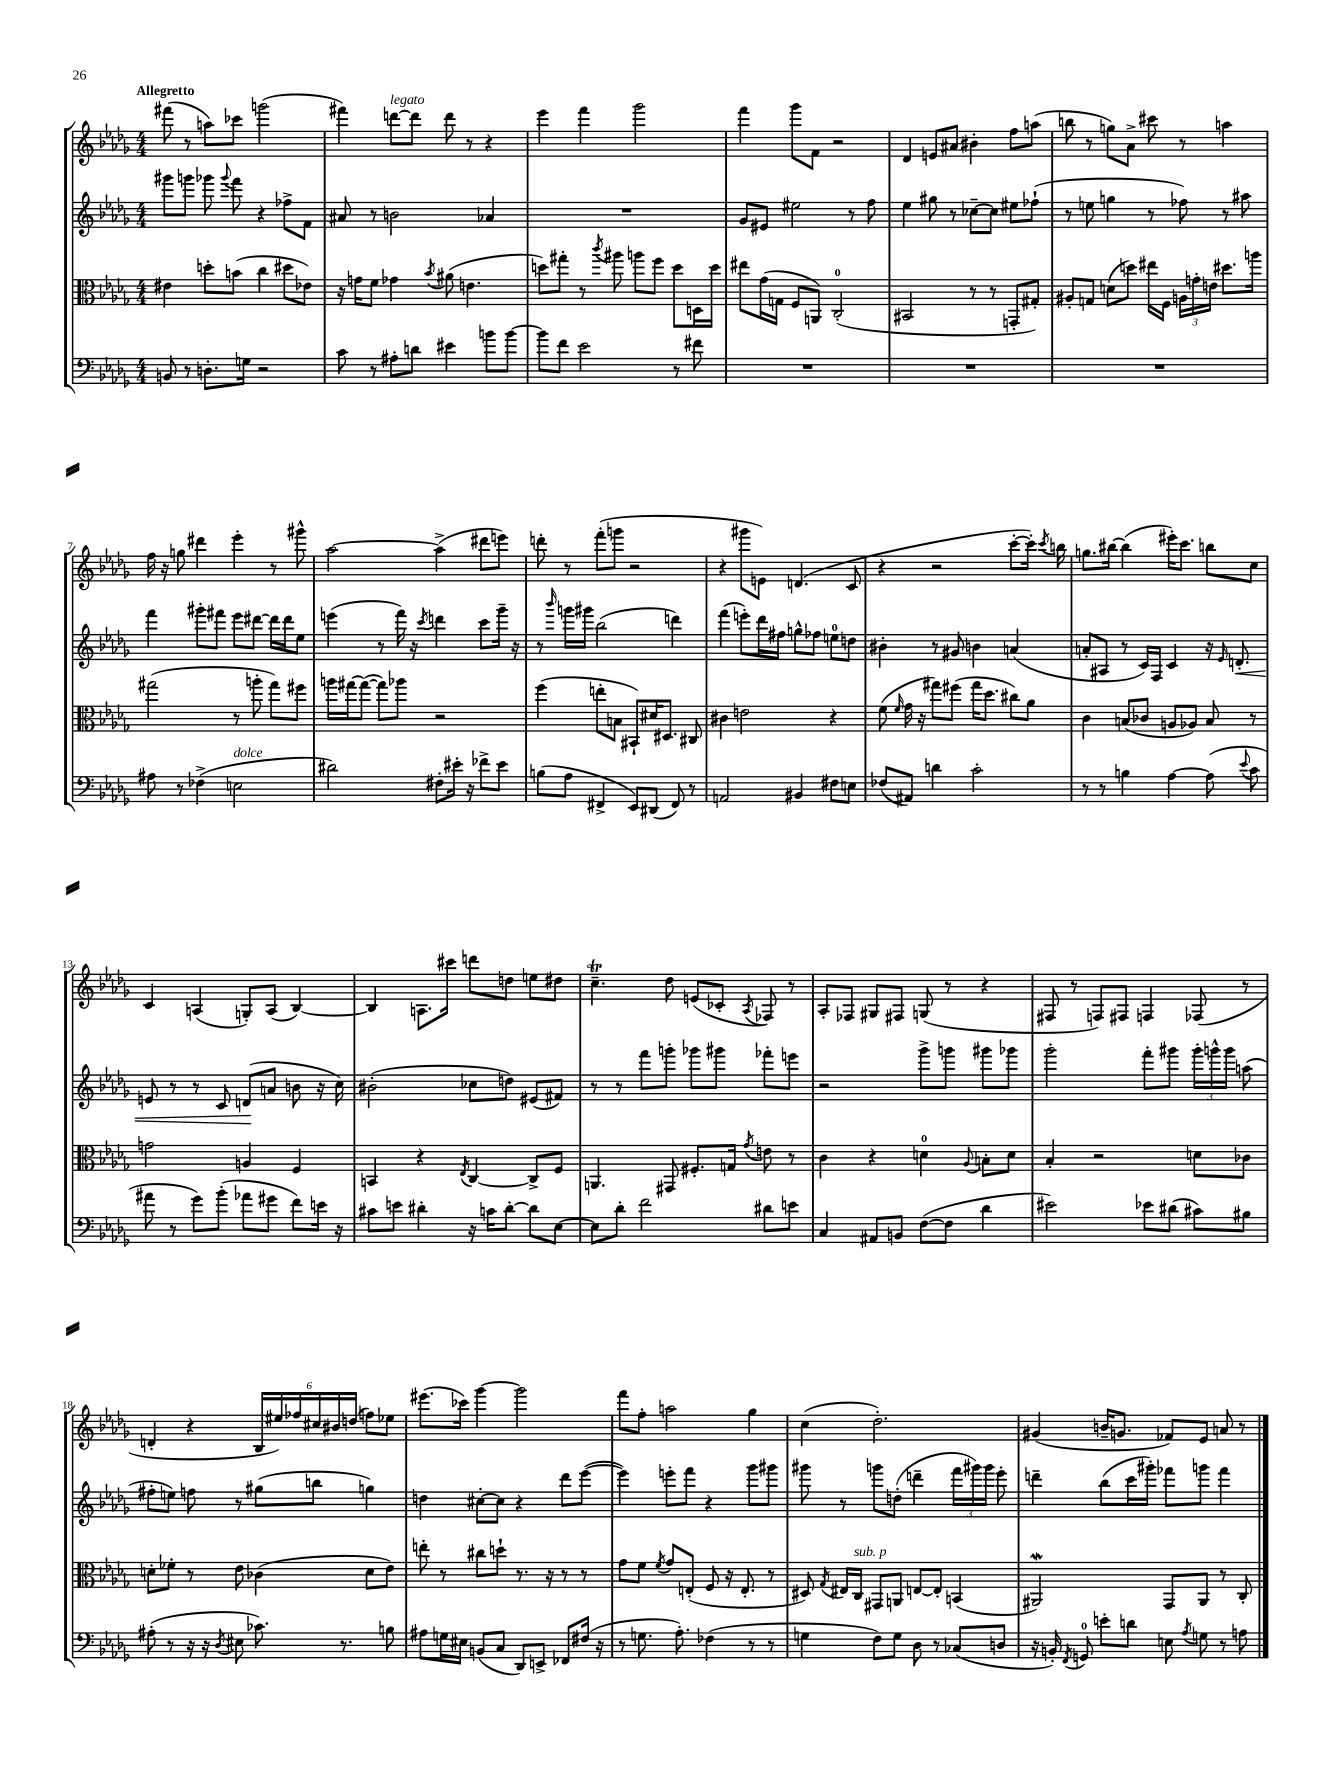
<<
\new StaffGroup <<
\new Staff = "s0" {
    \clef treble \key des \major \numericTimeSignature \time 4/4 \tempo "Allegretto"
    \autoBeamOff fis'''8( r8 a''8[) ces'''8] g'''2( |
    fis'''4) d'''8[~^\markup { \italic "legato" } d'''8] d'''8 r8 r4 |
    ees'''4 f'''4 ges'''2 |
    f'''4 ges'''8[ f'8] r2 |
    des'4 e'8[ ais'8] bis'4-. f''8[ a''8]( |
    b''8 r8 g''8[) aes'8]-> cis'''8 r8 a''4 |
    f''16 r16 g''8 dis'''4 ees'''4-. r8 gis'''8-^ |
    aes''2~ aes''4->( dis'''8[ e'''8]) |
    d'''8-. r8 f'''8[-.( g'''8] r2 |
    r4 gis'''8[ e'8]) d'4.( c'8 |
    r4 r2 c'''8[~-. c'''16]-.) \acciaccatura { c'''8 } b''16 |
    g''8.[ bis''16]~ bis''4( eis'''16[-.) c'''8.] b''8[ c''8] |
    c'4 a4( g8[-.) a8]( bes4~) |
    bes4 a8.[ cis'''16] d'''8[ d''8] e''8[ dis''8] |
    c''4.--\trill des''8 e'8[( ces'8]-. \acciaccatura { aes8 } fes8) r8 |
    aes8[-. fes8] gis8[ fis8] g8( r8 r4 |
    fis8 r8 f8[) fis8] f4 fes8( r8 |
    d'4-. r4 \tuplet 6/4 { bes16[ eis''16) fes''16 cis''16 bis'16 d''16]( } f''8[) ees''8] |
    eis'''8.[( ces'''16]) ges'''4~ ges'''2 |
    f'''8[ f''8]-. a''2 ges''4 |
    c''4( des''2.-.) |
    gis'4( b'16[-- g'8.] fes'8[) ees'8] a'8 r8 \bar "|." |
}
\new Staff = "s1" {
    \clef treble \key des \major \numericTimeSignature \time 4/4
    \autoBeamOff gis'''8[ g'''8] ges'''8 \appoggiatura { ges'''8 } f'''8 r4 fes''8[-> f'8] |
    ais'8 r8 b'2 aes'4 |
    R1 |
    ges'8[ eis'8] eis''2 r8 f''8 |
    ees''4 gis''8 r8 ces''8[~-- ces''8] eis''8[ fes''8]-!( |
    r8 e''8 g''4 r8 fes''8) r8 ais''8 |
    f'''4 gis'''8[-. fis'''8] ees'''8[ dis'''8]~ dis'''16[ dis'''16 ees''8] |
    e'''4( r8 f'''16) r16 \acciaccatura { c'''8 } d'''4 c'''8[ ges'''16]-- r16 |
    r8 \grace { bes'''16 } g'''16[ gis'''16] bes''2( d'''4) |
    f'''4( e'''8[-.) des'''16 fis''16] g''8[-^ fes''8] e''8[-0 d''8] |
    bis'4-. r8 gis'8 b'4 a'4( |
    a'8[-. ais8] r8 c'16[) f16] c'4 r16 \grace { ees'16 } d'8.-.\< |
    e'8 r8 r8 c'8 d'8[\!( a'8] b'8 r16 c''16) |
    bis'2-.( ces''8[ d''8]) eis'8[( fis'8]) |
    r8 r8 f'''8[ g'''8]-. ges'''8[ gis'''8] fes'''8[-. e'''8] |
    r2 ges'''8[-> g'''8] gis'''8[ ges'''8] |
    ges'''2-. f'''8[-. gis'''8] \tuplet 3/2 { gis'''16[-. g'''16-^ g'''16] } a''8( |
    fis''8[-. e''8]) f''8 r8 gis''8[( b''8] g''4) |
    d''4 cis''8[~-. cis''8] r4 des'''8[ ees'''8]~( |
    ees'''4) e'''8[-. f'''8] r4 ges'''8[ gis'''8] |
    gis'''8 r8 g'''8[ d''8]-.( d'''4-- \tuplet 3/2 { f'''16[ gis'''16) gis'''16] } ees'''8-. |
    d'''4-- bes''8[( c'''16 gis'''16]-.) fes'''8[ g'''8] fes'''4 \bar "|." |
}
\new Staff = "s2" {
    \clef alto \key des \major \numericTimeSignature \time 4/4
    \autoBeamOff eis'4 d''8[-. b'8]( c''4 dis''8[ ees'8]) |
    r16 g'16[ f'8] ges'4 \acciaccatura { bes'8 } ais'8( e'4. |
    d''8[) gis''8]-. r8 \acciaccatura { c'''8 } ais''8 a''8[ f''8] d''8[ d16 d''16] |
    eis''8[ ges'16( g16] f8[ a,8]) c2-0-.( |
    bis,2 r8 r8 g,8[-. gis8]-.) |
    ais8[-. g8] d'8[( d''8]) eis''16[ f16] \tuplet 3/2 { a16[ g'16-. e'16] } dis''8.[ a''16] |
    gis''2( r8 a''8-. gis''8[) fis''8] |
    a''16[ gis''16~ gis''8]~( gis''8[) aes''8] r2 |
    f''4( e''8[-. b8] bis,8[-!) dis'16 dis8.] cis8 |
    cis'4 e'2 r4 |
    f'8( \grace { f'16 } ges'16 r16 gis''8[) fis''8]( gis''16[ des''8.] cis''8[) aes'8] |
    c'4 b8[( ces'8] a8[ aes8]) b8 r8 |
    g'2 a4 f4 |
    b,4 r4 \acciaccatura { ees8 } c4~ c8[-> f8] |
    a,4. gis,8 fis8.[-. g16] \acciaccatura { ges'8 } e'8 r8 |
    c'4 r4 d'4-0 \appoggiatura { aes8 } b8[-. d'8] |
    bes4-. r2 d'8[ ces'8] |
    d'8[-. fes'8]-. r8 ees'8 ces'4( d'8[ ees'8]) |
    e''8-. r8 cis''8[ d''8]-! r8. r16 r8 r8 |
    ges'8[ f'8] \acciaccatura { f'8 } ges'8[ e8]-.( f8 r16 e8.-. r8 |
    dis8) \acciaccatura { ges8 } eis16[ c16]^\markup { \italic "sub. p" } gis,8[ a,8] e8[~ e8]-. b,4( |
    ais,2\mordent) ges,8[ ais,8] r8 c8-. \bar "|." |
}
\new Staff = "s3" {
    \clef bass \key des \major \numericTimeSignature \time 4/4
    \autoBeamOff b,8 r8 d8.[-. g16] r2 |
    c'8 r8 ais8[-. d'8] eis'4 b'8[ b'8]~ |
    b'8[ f'8] ees'2 r8 fis'8 |
    R1 |
    R1 |
    R1 |
    ais8 r8 fes4->( e2^\markup { \italic "dolce" } |
    dis'2) fis8[-. eis'16]-. r16 fes'8[-> eis'8] |
    b8[( aes8] fis,4-> ees,8[) dis,8]( fis,8) r8 |
    a,2 bis,4 fis8[ e8] |
    fes8[( ais,8]) d'4 c'2-. |
    r8 r8 b4 aes4~ aes8( \appoggiatura { ees'8 } c'8 |
    ais'8 r8 ges'8[) bes'8]-.( aes'8[ gis'8] f'8[) e'16] r16 |
    cis'8[ e'8] dis'4-. r16 c'16[ dis'8]~-. dis'8[ ees8]~ |
    ees8[ des'8]-. f'2 dis'8[ e'8] |
    c4 ais,8[ b,8] f8[~( f8] des'4 |
    eis'2) ees'8[ dis'8]( cis'8[) bis8] |
    ais8-.( r8 r16 r16 \acciaccatura { des8 } eis8 ces'8.) r8. b8 |
    ais8[ g16 eis16] b,8[( c8] des,8[) e,8]-> fes,8[ fis16]( r16 |
    r8 g8. aes8.-.) fes4( r8 r8 |
    g4 f8[) g8] des8 r8 ces8[( d8] |
    r16 b,16-.) \acciaccatura { f,8 } g,8-0 e'8[-. d'8] e8 \acciaccatura { aes8 } g8 r8 a8 \bar "|." |
}
>>
>>
